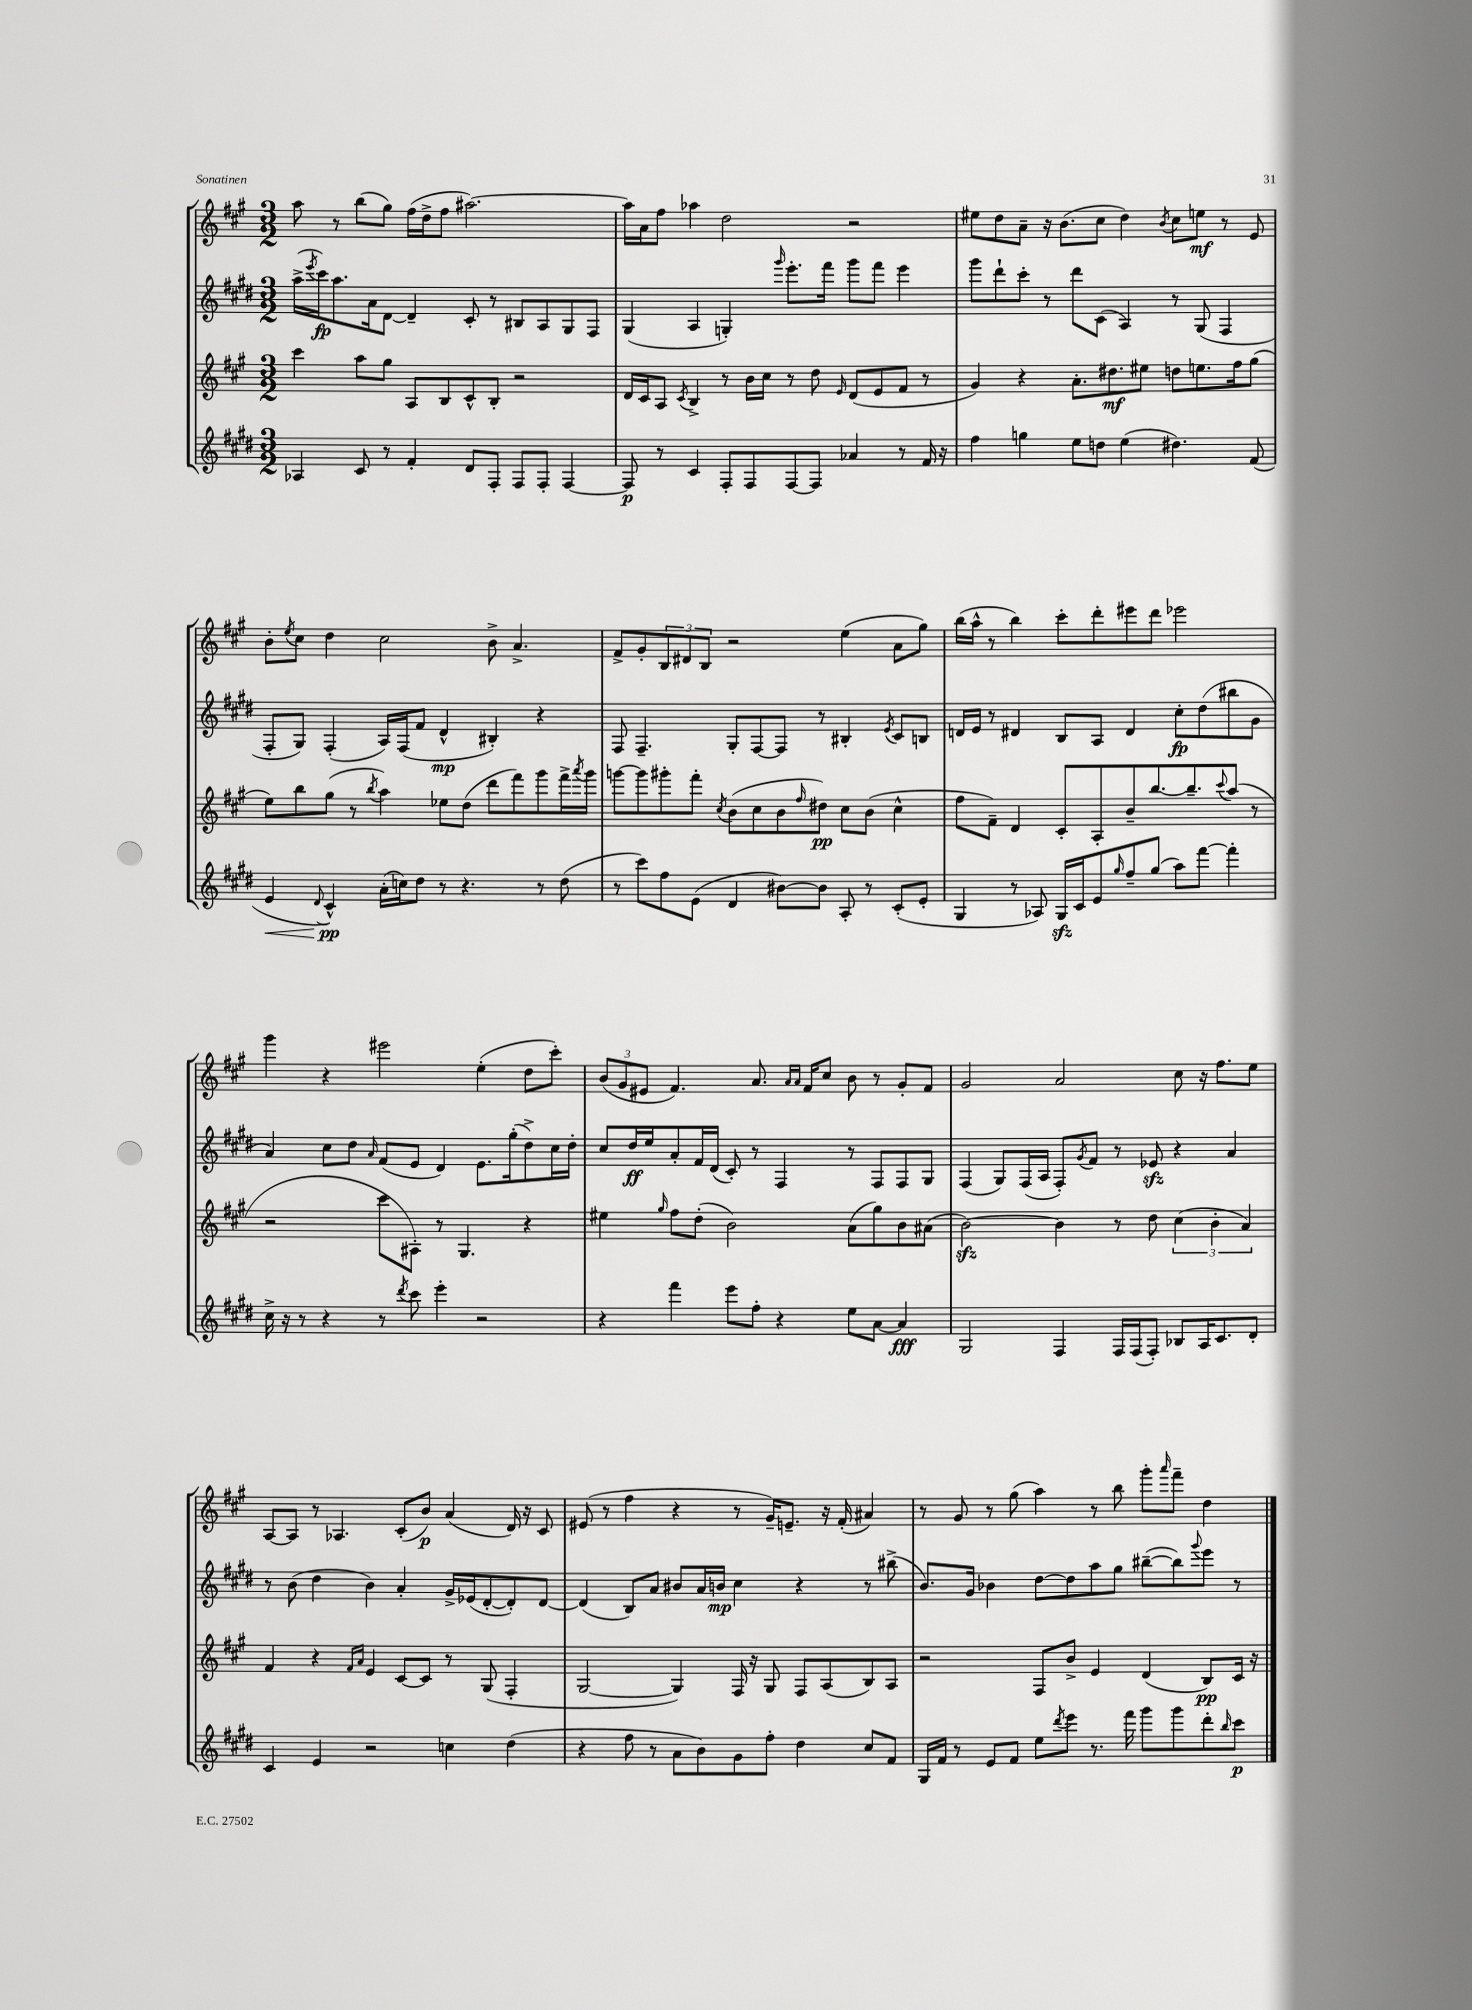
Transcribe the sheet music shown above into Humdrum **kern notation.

**kern	**kern	**kern	**kern
*staff4	*staff3	*staff2	*staff1
*clefG2	*clefG2	*clefG2	*clefG2
*k[f#c#g#d#]	*k[f#c#g#]	*k[f#c#g#d#]	*k[f#c#g#]
*M3/2	*M3/2	*M3/2	*M3/2
4A-	4ccc#	(16aa^	8aa
.	.	8qeee	.
.	.	16ccc#)	.
.	.	8.aa	8r
8c#	8aa	.	(8bb
.	.	16a	.
8r	8gg#	[8d#	8gg#)
4f#'	8A	4d#~]	(16ff#
.	.	.	16dd^
.	8B	.	8ff#
8d#	8c#^^	8c#'	[2.aa#)
8F#'	8B'	8r	.
8F#	2r	8B#	.
8F#'	.	8A	.
[4F#	.	8G#	.
.	.	8F#	.
=	=	=	=
8F#]	16d	(4G#	16aa#]
.	16c#	.	16a
8r	8A	.	8ff#
.	8qc#	.	.
4c#	4B^	4A	4aa-
8F#'	8r	4G')	2dd
8F#	16b	.	.
.	16cc#	.	.
.	.	16qqggg#	.
[8F#	8r	8.eee'	.
8F#]	8dd	.	.
.	.	16fff#	.
.	16qqe	.	.
4a-	(8d	8ggg#	2r
.	8e	8fff#	.
8r	8f#	4eee	.
16f#	8r	.	.
16r	.	.	.
=	=	=	=
4ff#	4g#)	8ggg#	8ee#
.	.	8ddd#`	8dd
4gg	4r	8ccc#'	8a~
.	.	8r	16r
.	.	.	(8.b
8ee	8.a'	8ddd#	.
8dd	.	(8c#	8cc#
.	8.dd#	.	.
(4ee	.	4A)	4dd)
.	8ee#	.	.
.	.	.	8qb
4.dd#)	8dd	8r	8cc#
.	8.ee	(8G#	8ee
.	.	4F#	8r
.	16ff#	.	.
(8f#	(8gg#	.	8e
=	=	=	=
4e	8ee)	8F#'	8b'
.	.	.	8qee
.	8bb	8G#)	8cc#
8qqd#	.	.	.
4c#^^)	(8gg#	(4F#'	4dd
.	8r	.	.
.	8qbb	.	.
(16a'	4aa)	16A)	2cc#
16cc)	.	(16F#	.
8dd#	.	8f#	.
8r	8ee-	4d#^^	.
4.r	(8dd	.	.
.	8ddd	4B#')	8b^
.	8fff#)	.	4.a^
8r	8ggg#	4r	.
(8dd#	16fff#^	.	.
.	8qaaa	.	.
.	16ggg#	.	.
=	=	=	=
8r	[8ggg	8F#	8f#^
8ccc#)	8ggg]	4.F#~	8g#'
8ff#	8ggg#'	.	12B
.	.	.	12d#
(8e	8fff#'	.	.
.	.	.	12B
.	8qcc#	.	.
4d#	(8b	8G#'	2r
.	8cc#	[8F#	.
[8b#)	8b	8F#]	.
.	16qqff#	.	.
8b#]	8dd#)	8r	.
8A'	8cc#	4B#'	(4ee
8r	(8b	.	.
.	.	8qe	.
(8c#'	4cc#^^	8c#	8a
8e'	.	8B	8gg#)
=	=	=	=
4G#	8ff#	16d	(16bb
.	.	16e	16aa^^
.	8f#~)	8r	8r
8r	4d	4d#	4bb)
8A-)	.	.	.
16G#	8c#'	8B	8ccc#'
16c#	.	.	.
8e	8A'	8A	8ddd'
16qqgg#	.	.	.
8ff#~	8b~	4d#	8eee#
(8gg#	[8.bb	.	8ddd
8aa)	.	8cc#'	2eee-
.	8.bb~]	.	.
[8fff#	.	(8dd#	.
.	8qqccc#	.	.
4fff#']	(8aa	8bb#	.
.	8r	8g#	.
=	=	=	=
16cc#^	2r	4a)	4ggg#
16r	.	.	.
8r	.	.	.
4r	.	8cc#	4r
.	.	8dd#	.
.	.	16qqa	.
8r	8ccc#	(8f#	2eee#
8qddd#	.	.	.
8ccc#	8A#')	8e	.
4eee'	8r	4d#)	.
.	4.G#	.	.
2r	.	8.e	(4ee'
.	.	(16gg#'	.
.	4r	8dd#^)	8dd
.	.	16cc#	8ccc#')
.	.	16dd#'	.
=	=	=	=
4r	4ee#	8cc#	(12b
.	.	.	12g#
.	.	16dd#	.
.	.	.	12e#
.	.	16ee	.
.	16qqgg#	.	.
4fff#	8ff#	8a'	4.f#)
.	(8dd'	16f#	.
.	.	(16d#	.
8eee	2b)	8c#')	.
8ff#'	.	8r	8.a
4r	.	4F#	.
.	.	.	16qqa
.	.	.	16qqa
.	.	.	16f#
.	.	.	8cc#
8ee	(8a	8r	8b
[8a	8gg#)	8F#	8r
4a]	8b	8F#	8g#'
.	(8a#	8G#	8f#
=	=	=	=
2G#	[2b)	(4F#	2g#
.	.	8G#)	.
.	.	(16F#	.
.	.	16A	.
4F#	4b]	8F#')	2a
.	.	8qg#	.
.	.	8f#	.
16F#	8r	8r	.
(16F#	.	.	.
8F#')	8dd	8e-	.
8B-	(6cc#	4r	8cc#
16A	.	.	16r
.	6b'	.	.
8.c#	.	.	8.ff#
.	.	4a	.
.	6a)	.	.
8d#'	.	.	8ee
=	=	=	=
4c#	4f#	8r	[8A
.	.	(8b	8A]
4e	4r	4dd#	8r
.	.	.	4.A-
.	16qqf#	.	.
.	16qqa	.	.
2r	4e	4b)	.
.	[8c#	4a'	(8c#'
.	8c#]	.	8b)
4cc	8r	16g#^	(4a
.	.	(16e-	.
.	(8G#	[8d#'	.
(4dd#	4F#'	8d#'])	16d)
.	.	.	16r
.	.	[8d#	8c#
=	=	=	=
4r	[2G#	(4d#]	(8e#
.	.	.	8r
8ff#	.	8B)	4ff#
8r	.	8a	.
8a	4G#])	8b#	4r
8b)	.	16a	.
.	.	16b	.
8g#	16F#	4cc#	8r
.	16r	.	.
8ff#'	8G#	.	16g#~)
.	.	.	8.e~
4dd#	8F#	4r	.
.	(8A	.	16r
.	.	.	(16f#'
8cc#	8B)	8r	4a#)
8f#	8A	(8bb#^	.
=	=	=	=
16G#	2r	8.b)	8r
16f#	.	.	.
8r	.	.	8g#
.	.	16g#	.
8e	.	4b-	8r
8f#	.	.	(8gg#
8ee	8F#	[8dd#	4aa)
8qddd#	.	.	.
8eee	8b^	8dd#]	.
8.r	4e	8aa	8r
.	.	8gg#	8bb
16fff#	.	.	.
8ggg#	(4d	([8bb#~	8ggg#'
.	.	.	16qqaaa
8ggg#	.	8bb#])	8fff#~
.	.	8qqggg#	.
8ddd#'	8B)	8eee	4dd
16qqbb	.	.	.
8ccc#	16c#	8r	.
.	16r	.	.
==	==	==	==
*-	*-	*-	*-
